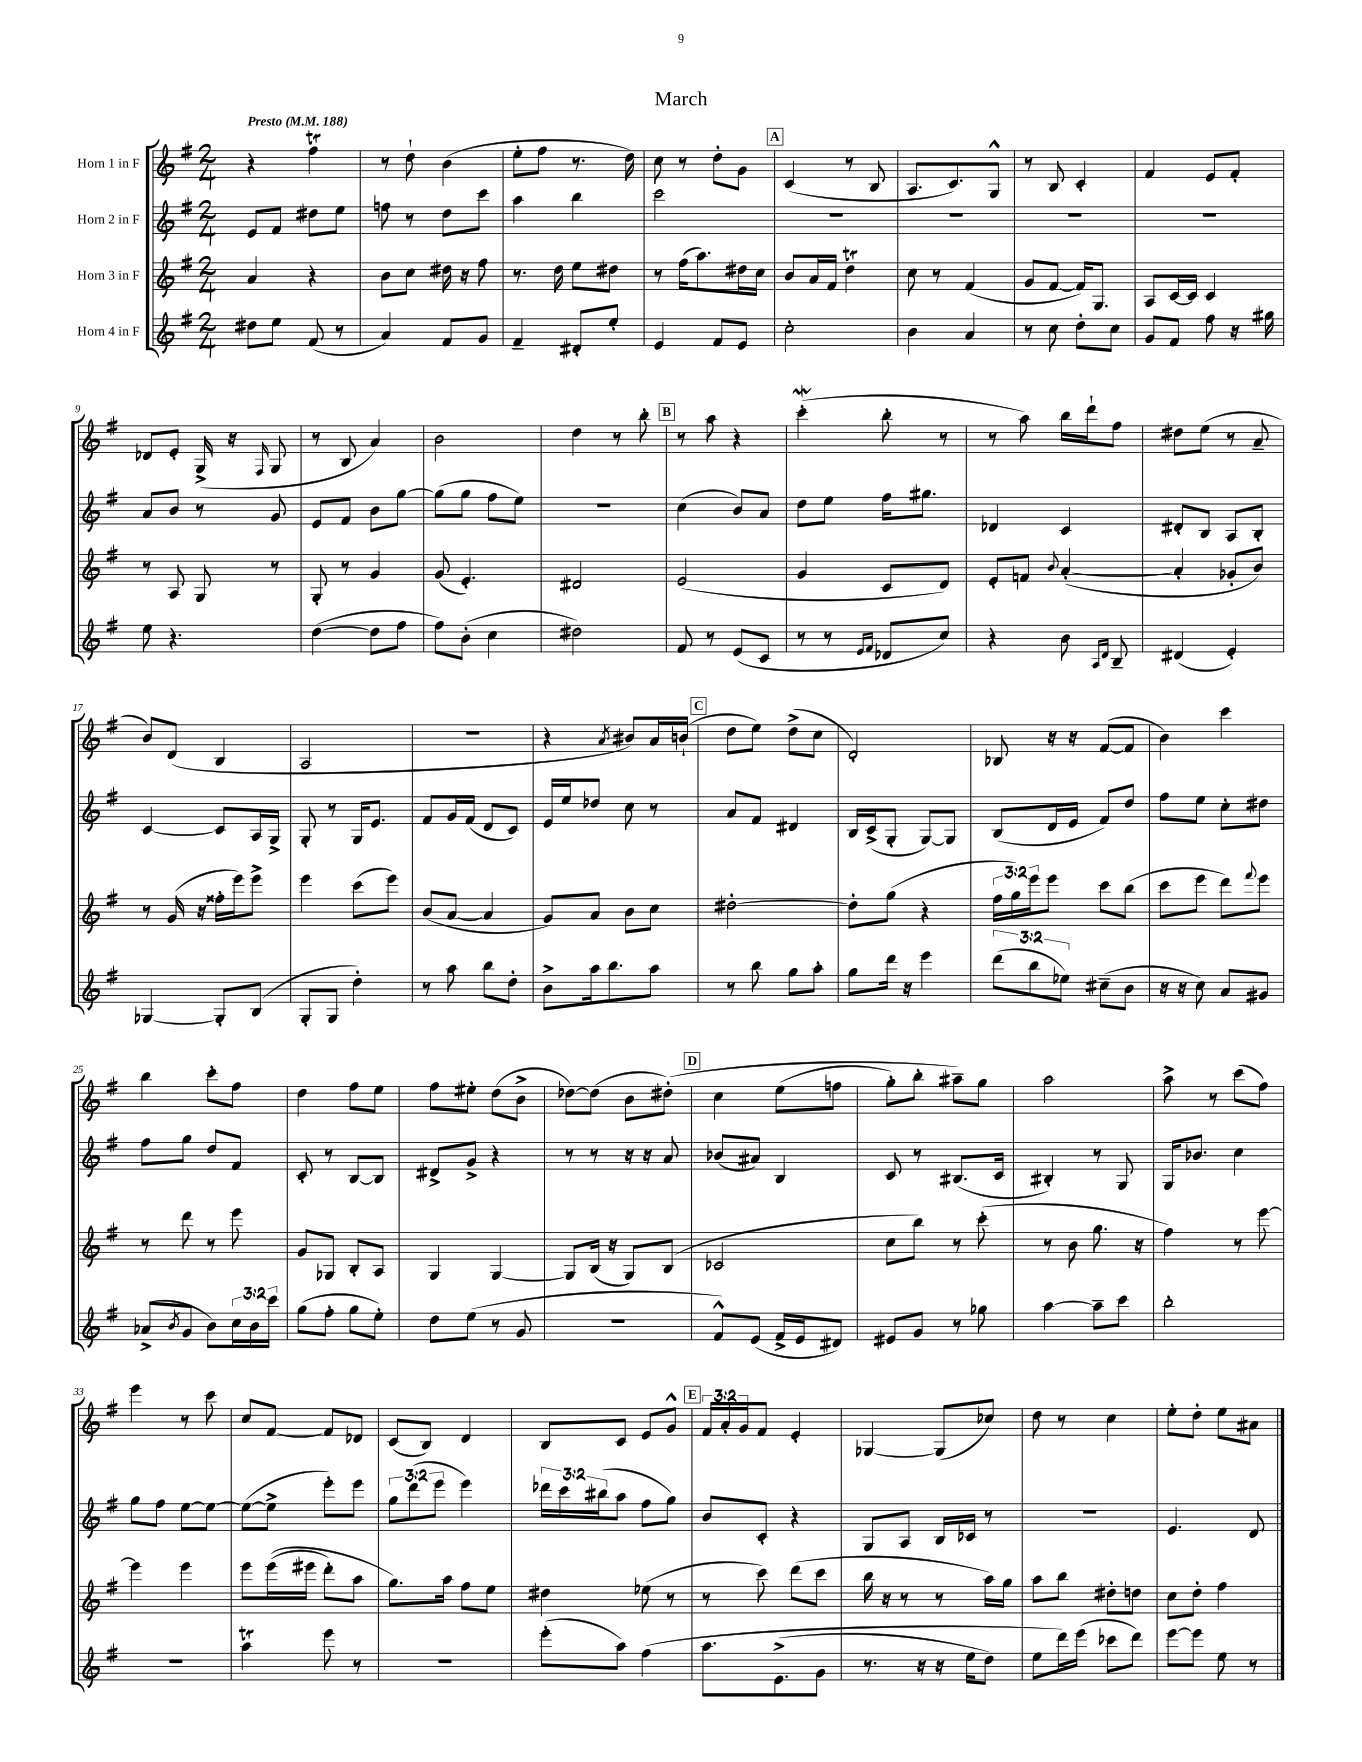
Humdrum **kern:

**kern	**kern	**kern	**kern
*staff4	*staff3	*staff2	*staff1
*clefG2	*clefG2	*clefG2	*clefG2
*k[f#]	*k[f#]	*k[f#]	*k[f#]
*M2/4	*M2/4	*M2/4	*M2/4
*MM188	*MM188	*MM188	*MM188
8dd#	4a	8e	4r
8ee	.	8f#	.
(8f#	4r	8dd#	4ff#
8r	.	8ee	.
=	=	=	=
4a)	8b	8ff	8r
.	8cc	8r	8dd`
8f#	16dd#	8dd	(4b
.	16r	.	.
8g	8ff#	8ccc	.
=	=	=	=
4f#~	8.r	4aa	8ee'
.	.	.	8ff#
.	16dd	.	.
8d#'	8ee	4bb	8.r
8ee'	8dd#	.	.
.	.	.	16dd)
=	=	=	=
4e	8r	2ccc	8cc
.	(16ff#	.	8r
.	8.aa)	.	.
8f#	.	.	8dd'
8e	16dd#	.	8g
.	16cc	.	.
=	=	=	=
2cc'	8b	2r	(4c
.	16a	.	.
.	16f#	.	.
.	4dd	.	8r
.	.	.	8B
=	=	=	=
4b	8cc	2r	8.A
.	8r	.	.
.	.	.	8.c)
4a	(4f#	.	.
.	.	.	8G^^
=	=	=	=
8r	8g	2r	8r
8cc	[8f#	.	8B
8dd'	16f#])	.	4c'
.	8.G	.	.
8cc	.	.	.
=	=	=	=
8g	8A	2r	4f#
8f#	[16c	.	.
.	16c]	.	.
8ff#	4c	.	8e
16r	.	.	8f#'
16gg#	.	.	.
=	=	=	=
8ee	8r	8a	8d-
4.r	8A	8b	8e'
.	8G	8r	(16G^
.	.	.	16r
.	.	.	16qqF#
.	8r	8g	8G
=	=	=	=
([4dd	8G'	8e	8r
.	8r	8f#	8B
8dd]	4g	8b	4a)
8ff#	.	[8gg	.
=	=	=	=
8ff#)	(8g	(8gg]	2b
(8b'	4.e')	8gg	.
4cc	.	8ff#	.
.	.	8ee)	.
=	=	=	=
2dd#)	2d#	2r	4dd
.	.	.	8r
.	.	.	8bb'
=	=	=	=
8f#	(2e	(4cc	8r
8r	.	.	8aa
(8e	.	8b)	4r
8c	.	8a	.
=	=	=	=
8r	4g	8dd	(4ccc'
8r	.	8ee	.
16qqe	.	.	.
16qqf#	.	.	.
8d-	8c	16ff#	8bb'
.	.	8.gg#	.
8cc)	8d)	.	8r
=	=	=	=
4r	8e'	4d-	8r
.	8f	.	8aa)
.	8qqb	.	.
8b	([4a'	4c	16bb
.	.	.	16ddd`
16qqA	.	.	.
16qqd	.	.	.
8B~	.	.	8ff#
=	=	=	=
(4d#	4a']	8d#'	8dd#
.	.	8B	(8ee
4e')	8g-'	8A	8r
.	8b)	8B'	8a~
=	=	=	=
[4G-	8r	[4c	8b)
.	(16g	.	(8d
.	16r	.	.
8G-']	16ff##'	8c]	4B
.	16eee)	.	.
(8B	8eee^	16A	.
.	.	16G^	.
=	=	=	=
8G'	4eee	8G'	2A
8G	.	8r	.
4dd')	(8ccc	16G	.
.	.	8.e	.
.	8eee)	.	.
=	=	=	=
8r	(8b	8f#	2r
8aa	[8a	16g	.
.	.	(16f#	.
8bb	4a]	8d	.
8dd'	.	8c)	.
=	=	=	=
8b^	8g)	16e	4r
.	.	16ee	.
16aa	8a	8dd-	.
8.bb	.	.	.
.	.	.	8qa
.	8b	8cc	8b#)
8aa	8cc	8r	16a
.	.	.	(16b`
=	=	=	=
8r	[2dd#'	8a	8dd
8bb	.	8f#	8ee)
8gg	.	4d#	(8dd^
8aa'	.	.	8cc
=	=	=	=
8gg	8dd#']	16B	2d')
.	.	(16c^	.
16ddd	(8gg	8G'	.
16r	.	.	.
4eee	4r	[8G)	.
.	.	8G]	.
=	=	=	=
(12ddd	24ff#	(8B	8B-
.	24gg)	.	.
12bb	24eee	.	.
.	8eee	16d	16r
12ee-)	.	.	.
.	.	16e	16r
(8cc#~	8ccc	8f#)	([8f#
8b	(8bb	8dd	8f#]
=	=	=	=
16r	8ccc	8ff#	4b)
16r	.	.	.
8cc)	8eee	8ee	.
8a	8ddd)	8cc'	4ccc
.	8qqfff#	.	.
8g#	8eee	8dd#	.
=	=	=	=
(8a-^	8r	8ff#	4bb
8qb	.	.	.
8g	8ddd	8gg	.
8b)	8r	8dd	8ccc'
24cc	8eee	8f#	8ff#
24b	.	.	.
24ccc	.	.	.
=	=	=	=
(8gg	8g	8c'	4dd
8ff#'	8G-	8r	.
8gg	8B'	[8B	8ff#
8ee')	8A	8B]	8ee
=	=	=	=
8dd	4G	8d#^	8ff#
(8ee	.	8g^	8ee#'
8r	[4G	4r	(8dd
8g	.	.	8b^
=	=	=	=
2r	8G]	8r	[8dd-)
.	(16B	8r	(8dd-]
.	16r	.	.
.	8G)	16r	8b
.	.	16r	.
.	(8B	8a	&(8dd#')
=	=	=	=
8f#^^)	2c-	(8b-	4cc
(8e	.	8a#)	.
16f#^	.	4B	(8ee
16e	.	.	.
8d#)	.	.	8ff
=	=	=	=
8e#	8cc	8c	8gg')
8g	8bb)	8r	8bb'
8r	8r	(8.B#	8aa#~&)
8gg-	(8ccc'	.	8gg
.	.	16c	.
=	=	=	=
[4aa	8r	4B#')	2aa
.	8b	.	.
8aa~]	8.gg	8r	.
8ccc	.	8G	.
.	16r	.	.
=	=	=	=
2bb'	4ff#)	16G	8aa^
.	.	8.b-	.
.	.	.	8r
.	8r	4cc	(8ccc
.	[8eee	.	8ff#)
=	=	=	=
2r	4eee]	8gg	4eee
.	.	8ff#	.
.	4eee	[8ee	8r
.	.	8ee_	8ccc
=	=	=	=
4aa	8eee	(8ee_	8cc
.	&((16eee	8ee^]	[8f#
.	16eee#	.	.
8eee	8ddd')	8eee')	8f#]
8r	8aa	8eee	8d-
=	=	=	=
2r	8.gg&)	12gg	(8c
.	.	(12ddd	.
.	.	.	8B)
.	.	12eee	.
.	16aa	.	.
.	8ff#	4eee)	4d
.	8ee	.	.
=	=	=	=
(8eee'	4dd#	24ddd-	8B
.	.	24ccc	.
.	.	(24bb#	.
8aa)	.	8aa	8c
&(4ff#	(8ee-	8ff#	8e
.	8r	8gg)	8g^^
=	=	=	=
8.aa	8r	8b	24f#
.	.	.	24a'
.	.	.	24g
.	8ccc)	8c'	8f#
(8.e^	.	.	.
.	(8ddd	4r	4e'
8g	8ccc	.	.
=	=	=	=
8.r	16bb	8G	[4G-
.	16r	.	.
.	8r	8A	.
16r	.	.	.
16r	8r	16B	(8G-]
16ee	.	16c-	.
8dd)	16aa)	8r	8cc-)
.	16gg	.	.
=	=	=	=
8ee	8aa	2r	8dd
16ddd&)	8bb	.	8r
(16eee	.	.	.
8ccc-	8dd#'	.	4cc
8ddd)	8dd	.	.
=	=	=	=
[8eee	8cc	4.e	8ee'
8eee]	8dd'	.	8dd'
8ee	4ff#	.	8ee
8r	.	8d	8a#
==	==	==	==
*-	*-	*-	*-
